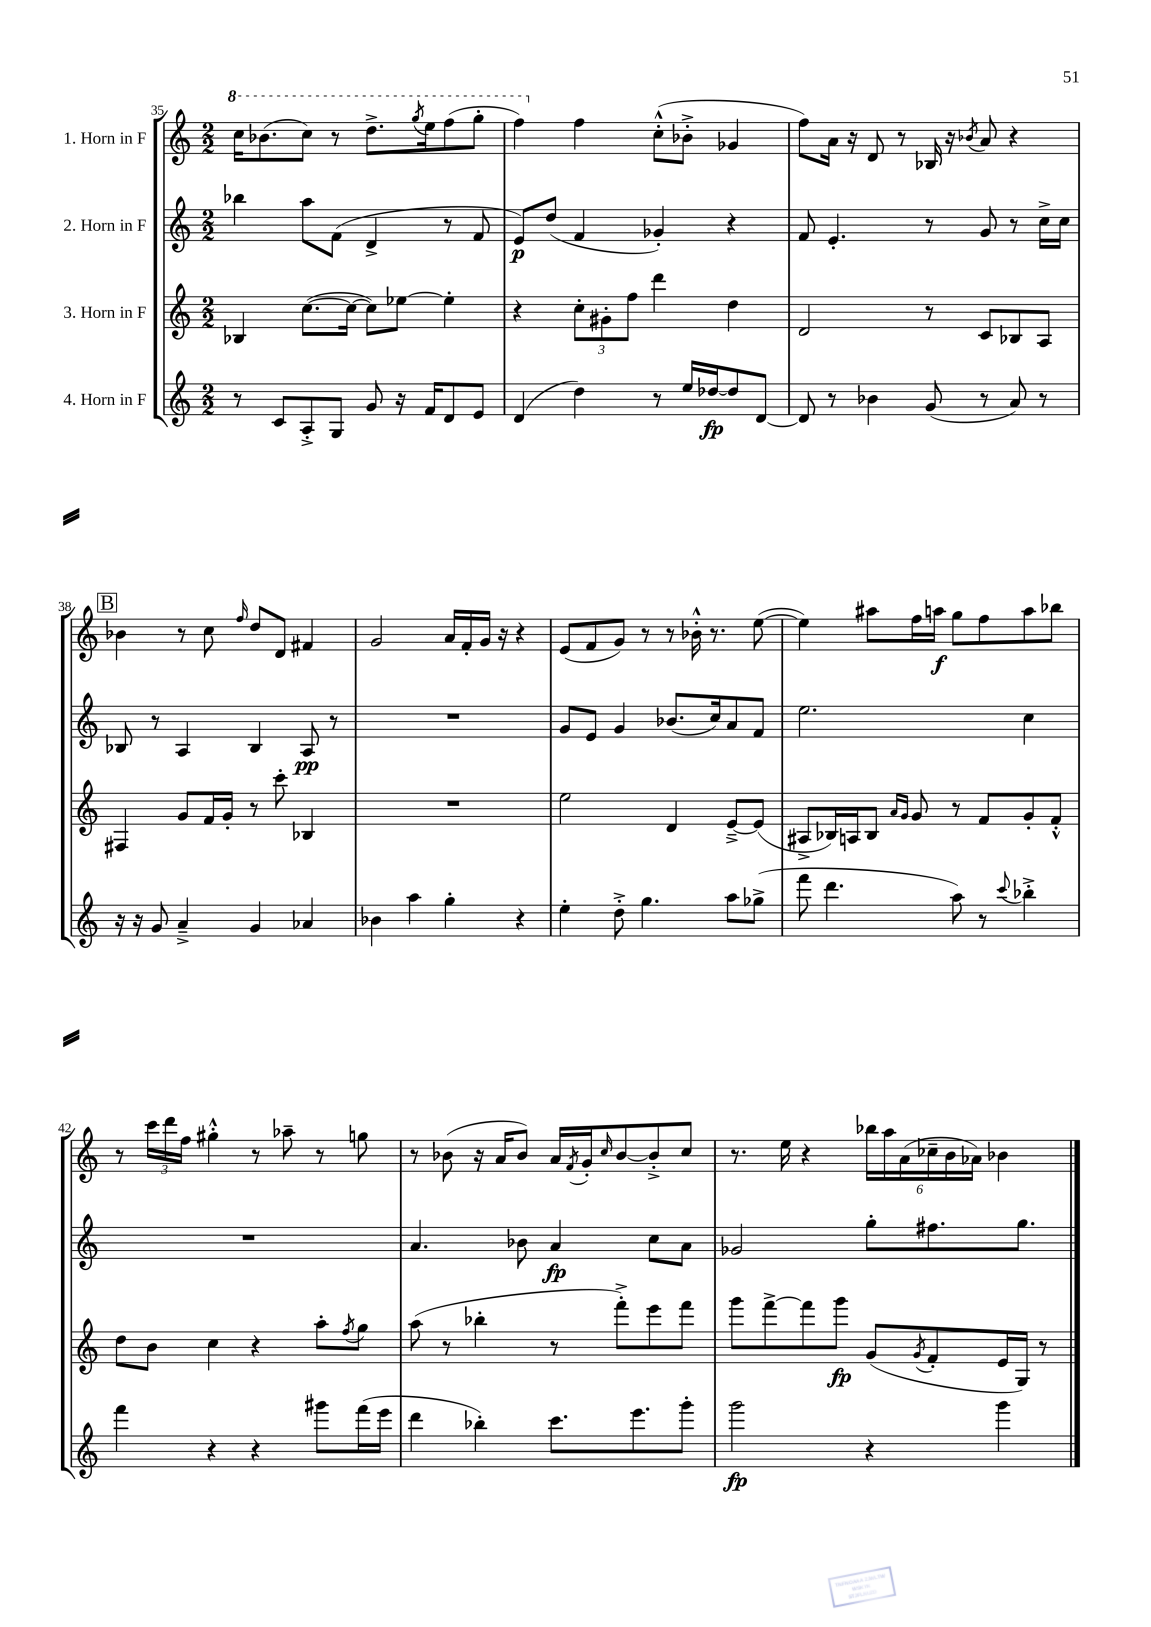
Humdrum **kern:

**kern	**kern	**kern	**kern
*staff4	*staff3	*staff2	*staff1
*clefG2	*clefG2	*clefG2	*clefG2
*k[]	*k[]	*k[]	*k[]
*M2/2	*M2/2	*M2/2	*M2/2
8r	4B-/	4bb-\	16ccc\LK
.	.	.	(8.bb-\
8c/L	.	.	.
8A'^/	([8.cc\L	8aa\L	8ccc\J)
8G/J	.	(8f\J	8r
.	16cc\_Jk	.	.
8g/	8cc\]L)	4d^/	8.ddd^\L
16r	[8ee-\J	.	.
.	.	.	8qggg/
16f/LK	.	.	16eee\k
8d/	4ee-'\]	8r	(8fff\
8e/J	.	8f/	8ggg'\J
=	=	=	=
(4d/	4r	8e/L)	4fff\)
.	.	(8dd/J	.
4dd\)	12cc'\L	4f/	4ff\
.	12g#'\	.	.
.	12ff\J	.	.
8r	4ddd\	4g-'/)	(8cc'^^\L
16ee/LL	.	.	8b-'^\J
[16dd-/J	.	.	.
8dd-/]	4dd\	4r	4g-/
[8d/J	.	.	.
=	=	=	=
8d/]	2d/	8f/	8ff\L)
8r	.	4.e'/	16a\Jk
.	.	.	16r
4b-\	.	.	8d/
.	.	.	8r
(8g/	8r	8r	16B-/
.	.	.	16r
.	.	.	8qb-/
8r	8c/L	8g/	8a/
8a/)	8B-/	8r	4r
8r	8A/J	16cc^\LL	.
.	.	16cc\JJ	.
=	=	=	=
16r	4F#/	8B-/	4b-\
16r	.	.	.
8g/	.	8r	.
4a~^/	8g/L	4A/	8r
.	16f/L	.	8cc\
.	16g'/JJ	.	.
.	.	.	16qqff/
4g/	8r	4B-/	8dd/L
.	8ccc'\	.	8d/J
4a-/	4B-/	8A/	4f#/
.	.	8r	.
=	=	=	=
4b-\	1r	1r	2g/
4aa\	.	.	.
4gg'\	.	.	16a/LL
.	.	.	16f'/
.	.	.	16g/JJ
.	.	.	16r
4r	.	.	4r
=	=	=	=
4ee'\	2ee\	8g/L	(8e/L
.	.	8e/J	8f/
8dd'^\	.	4g/	8g/J)
4.gg\	.	.	8r
.	4d/	(8.b-/L	8r
.	.	.	16b-'^^\
.	.	16cc/k)	8.r
8aa\L	[8e~^/L	8a/	.
(8gg-^\J	(8e/]J	8f/J	([8ee\
=	=	=	=
8fff\	8A#^/L	2.ee\	4ee\])
4.ddd\	16B-/L)	.	.
.	16A/J	.	.
.	8B-/J	.	8aa#\L
.	16qqa/LL	.	.
.	16qqg/JJ	.	.
.	8g/	.	16ff\L
.	.	.	16aa\JJ
8aa\)	8r	.	8gg\L
8r	8f/L	.	8ff\
8qqccc/	.	.	.
4bb-'^\	8g'/	4cc\	8aa\
.	8f'^^/J	.	8bb-\J
=	=	=	=
4fff\	8dd\L	1r	8r
.	8b\J	.	24ccc\LL
.	.	.	24ddd\
.	.	.	24ff\JJ
4r	4cc\	.	4gg#'^^\
4r	4r	.	8r
.	.	.	8aa-~\
8ggg#\L	8aa'\L	.	8r
.	8qff/	.	.
(16fff\L	8gg\J	.	8gg\
16eee\JJ	.	.	.
=	=	=	=
4ddd\	(8aa\	4.a/	8r
.	8r	.	(8b-\
4bb-'\)	4bb-'\	.	16r
.	.	.	16a/LK
.	.	8b-\	8b-/J)
8.ccc\L	8r	4a/	16a/LL
.	.	.	8qf/
.	.	.	16g'/J
.	.	.	16qqcc/
.	8fff'^\L)	.	[8b-/
8.eee\	.	.	.
.	8eee\	8cc\L	8b-'^/]
8ggg'\J	8fff\J	8a\J	8cc/J
=	=	=	=
2ggg\	8ggg\L	2g-/	8.r
.	[8fff^\	.	.
.	.	.	16ee\
.	8fff\]	.	4r
.	8ggg\J	.	.
4r	(8g/L	8gg'\L	24bb-\LL
.	.	.	24aa\
.	.	.	(24a\
.	8qg/	.	.
.	8f'/	8.ff#\	24cc-~\
.	.	.	24b\
.	.	.	24a-\JJ)
4ggg\	16e/L	.	4b-\
.	16G/JJ)	8.gg\J	.
.	8r	.	.
==	==	==	==
*-	*-	*-	*-
